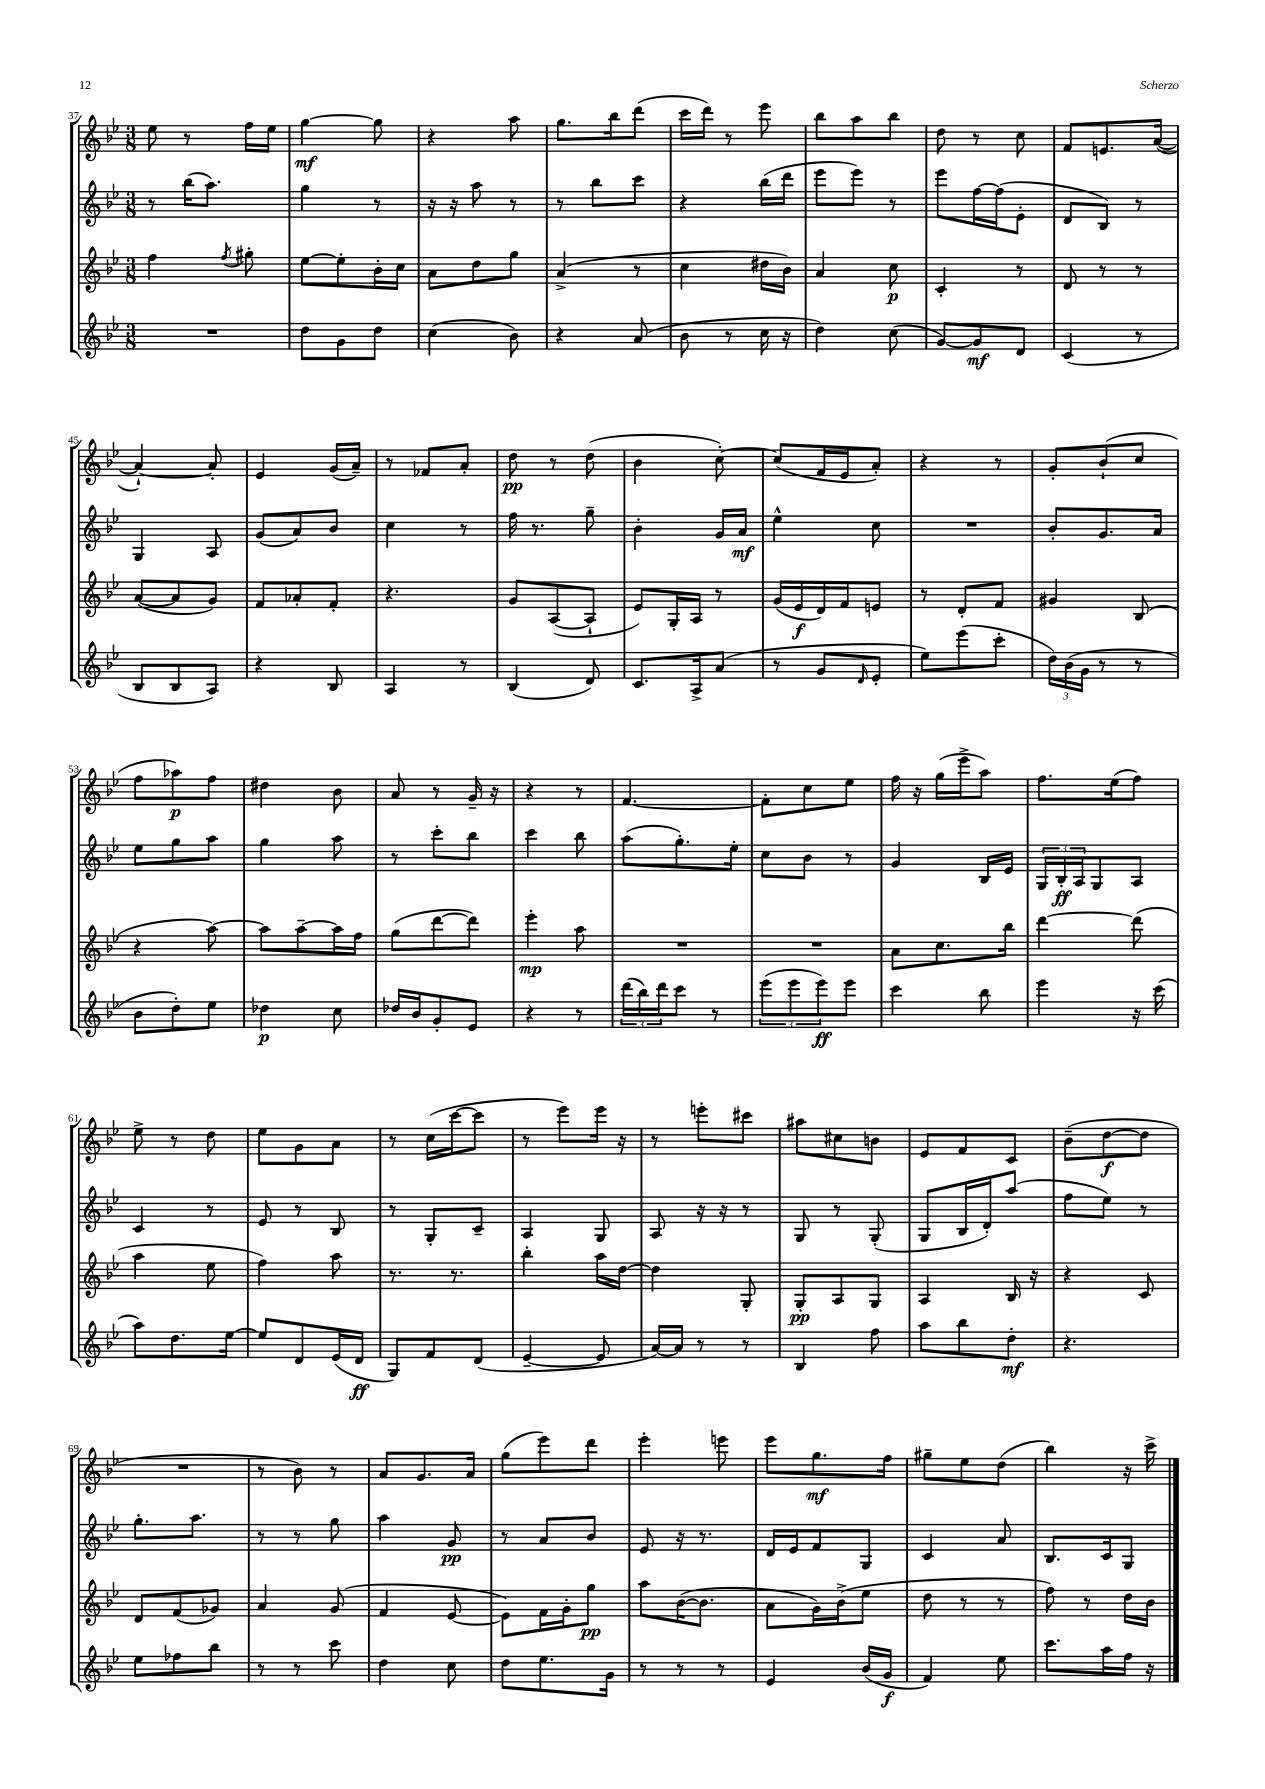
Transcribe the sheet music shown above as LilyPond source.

<<
\new StaffGroup <<
\new Staff = "s0" {
    \clef treble \key bes \major \numericTimeSignature \time 3/8
    ees''8 r8 f''16 ees''16 |
    g''4~\mf g''8 |
    r4 a''8 |
    g''8. bes''16 d'''8( |
    c'''16 d'''16) r8 ees'''8 |
    bes''8 a''8 bes''8 |
    d''8 r8 c''8 |
    f'8 e'8. a'16~( |
    a'4~-!) a'8-. |
    ees'4 g'16( a'16--) |
    r8 fes'8 a'8-. |
    d''8\pp r8 d''8( |
    bes'4 c''8~-.) |
    c''8( f'16 ees'16 a'8-.) |
    r4 r8 |
    g'8-. bes'8-!( c''8 |
    f''8 aes''8\p) f''8 |
    dis''4 bes'8 |
    a'8 r8 g'16-- r16 |
    r4 r8 |
    f'4.~ |
    f'8-. c''8 ees''8 |
    f''16 r16 g''16( ees'''16-> a''8) |
    f''8. ees''16( f''8) |
    ees''8-> r8 d''8 |
    ees''8 g'8 a'8 |
    r8 c''16( c'''16~ c'''8 |
    r8 ees'''8) ees'''16 r16 |
    r8 e'''8-. cis'''8 |
    ais''8 cis''8 b'8 |
    ees'8 f'8 c'8 |
    bes'8--( d''8~\f d''8 |
    R4. |
    r8 bes'8) r8 |
    a'8 g'8. a'16 |
    g''8( ees'''8) d'''8 |
    ees'''4-. e'''8 |
    ees'''8 g''8.\mf f''16 |
    gis''8-- ees''8 d''8( |
    bes''4) r16 c'''16-> \bar "|." |
}
\new Staff = "s1" {
    \clef treble \key bes \major \numericTimeSignature \time 3/8
    r8 bes''16( a''8.) |
    g''4 r8 |
    r16 r16 a''8 r8 |
    r8 bes''8 c'''8 |
    r4 bes''16( d'''16 |
    ees'''8 ees'''8) r8 |
    ees'''8 f''16~ f''16( ees'8-. |
    d'8 bes8) r8 |
    g4 a8 |
    g'8( a'8) bes'8 |
    c''4 r8 |
    f''16 r8. g''8-- |
    bes'4-. g'16 a'16\mf |
    ees''4-^ c''8 |
    R4. |
    bes'8-. g'8. a'16 |
    ees''8 g''8 a''8 |
    g''4 a''8 |
    r8 c'''8-. bes''8 |
    c'''4 bes''8 |
    a''8( g''8.-.) ees''16-. |
    c''8 bes'8 r8 |
    g'4 bes16 ees'16 |
    \tuplet 3/2 { g16 bes16-.\ff a16 } g8 a8 |
    c'4 r8 |
    ees'8 r8 bes8 |
    r8 g8-. c'8-- |
    a4 g8 |
    a8 r16 r16 r8 |
    g8 r8 g8-.( |
    g8 bes16 d'16-.) a''8( |
    f''8 ees''8) r8 |
    g''8.-. a''8. |
    r8 r8 g''8 |
    a''4 g'8\pp |
    r8 a'8 bes'8 |
    ees'8 r16 r8. |
    d'16 ees'16 f'8 g8 |
    c'4 a'8 |
    bes8. c'16 g8 \bar "|." |
}
\new Staff = "s2" {
    \clef treble \key bes \major \numericTimeSignature \time 3/8
    f''4 \acciaccatura { f''8 } gis''8-. |
    ees''8~ ees''8-. bes'16-. c''16 |
    a'8 d''8 g''8 |
    a'4->( r8 |
    c''4 dis''16 bes'16) |
    a'4 c''8\p |
    c'4-. r8 |
    d'8 r8 r8 |
    a'8~( a'8 g'8) |
    f'8 aes'8-. f'8-. |
    r4. |
    g'8 a8~( a8-! |
    ees'8) g16-. a16 r8 |
    g'16( ees'16\f d'16) f'16 e'8 |
    r8 d'8-. f'8 |
    gis'4 bes8( |
    r4 a''8~) |
    a''8 a''8~-- a''16 f''16 |
    g''8( d'''8~ d'''8) |
    ees'''4-.\mp a''8 |
    R4. |
    R4. |
    a'8 c''8. bes''16 |
    d'''4~ d'''8( |
    a''4 ees''8 |
    f''4) a''8 |
    r8. r8. |
    bes''4-. a''16 d''16~ |
    d''4 g8-. |
    g8-.\pp a8 g8 |
    a4 bes16 r16 |
    r4 c'8 |
    d'8 f'8( ges'8) |
    a'4 g'8( |
    f'4 ees'8~ |
    ees'8) f'16 g'16-. g''8\pp |
    a''8 bes'16~( bes'8. |
    a'8 g'16) bes'16->( ees''8 |
    d''8 r8 r8 |
    f''8) r8 d''16 bes'16 \bar "|." |
}
\new Staff = "s3" {
    \clef treble \key bes \major \numericTimeSignature \time 3/8
    R4. |
    d''8 g'8 d''8 |
    c''4( bes'8) |
    r4 a'8( |
    bes'8 r8 c''16 r16 |
    d''4) c''8( |
    g'8~) g'8\mf d'8 |
    c'4( r8 |
    bes8 bes8 a8) |
    r4 bes8 |
    a4 r8 |
    bes4( d'8) |
    c'8. a16-> a'8( |
    r8 g'8 \grace { d'16 } ees'8-. |
    ees''8) ees'''8( c'''8-. |
    \tuplet 3/2 { d''16) bes'16( g'16 } r8 r8 |
    bes'8 d''8-.) ees''8 |
    des''4\p c''8 |
    des''16 bes'16 g'8-. ees'8 |
    r4 r8 |
    \tuplet 3/2 { d'''16( bes''16) d'''16 } c'''8 r8 |
    \tuplet 3/2 { ees'''8( ees'''8 ees'''8\ff) } ees'''8 |
    c'''4 bes''8 |
    ees'''4 r16 c'''16( |
    a''8) d''8. ees''16~ |
    ees''8 d'8 ees'16( d'16\ff |
    g8) f'8 d'8( |
    ees'4~-- ees'8 |
    a'16~) a'16 r8 r8 |
    bes4 f''8 |
    a''8 bes''8 d''8-.\mf |
    r4. |
    ees''8 fes''8 bes''8 |
    r8 r8 c'''8 |
    d''4 c''8 |
    d''8 ees''8. g'16 |
    r8 r8 r8 |
    ees'4 bes'16( g'16\f |
    f'4) ees''8 |
    c'''8. a''16 f''16 r16 \bar "|." |
}
>>
>>
\layout { \context { \Score currentBarNumber = #37 } }
